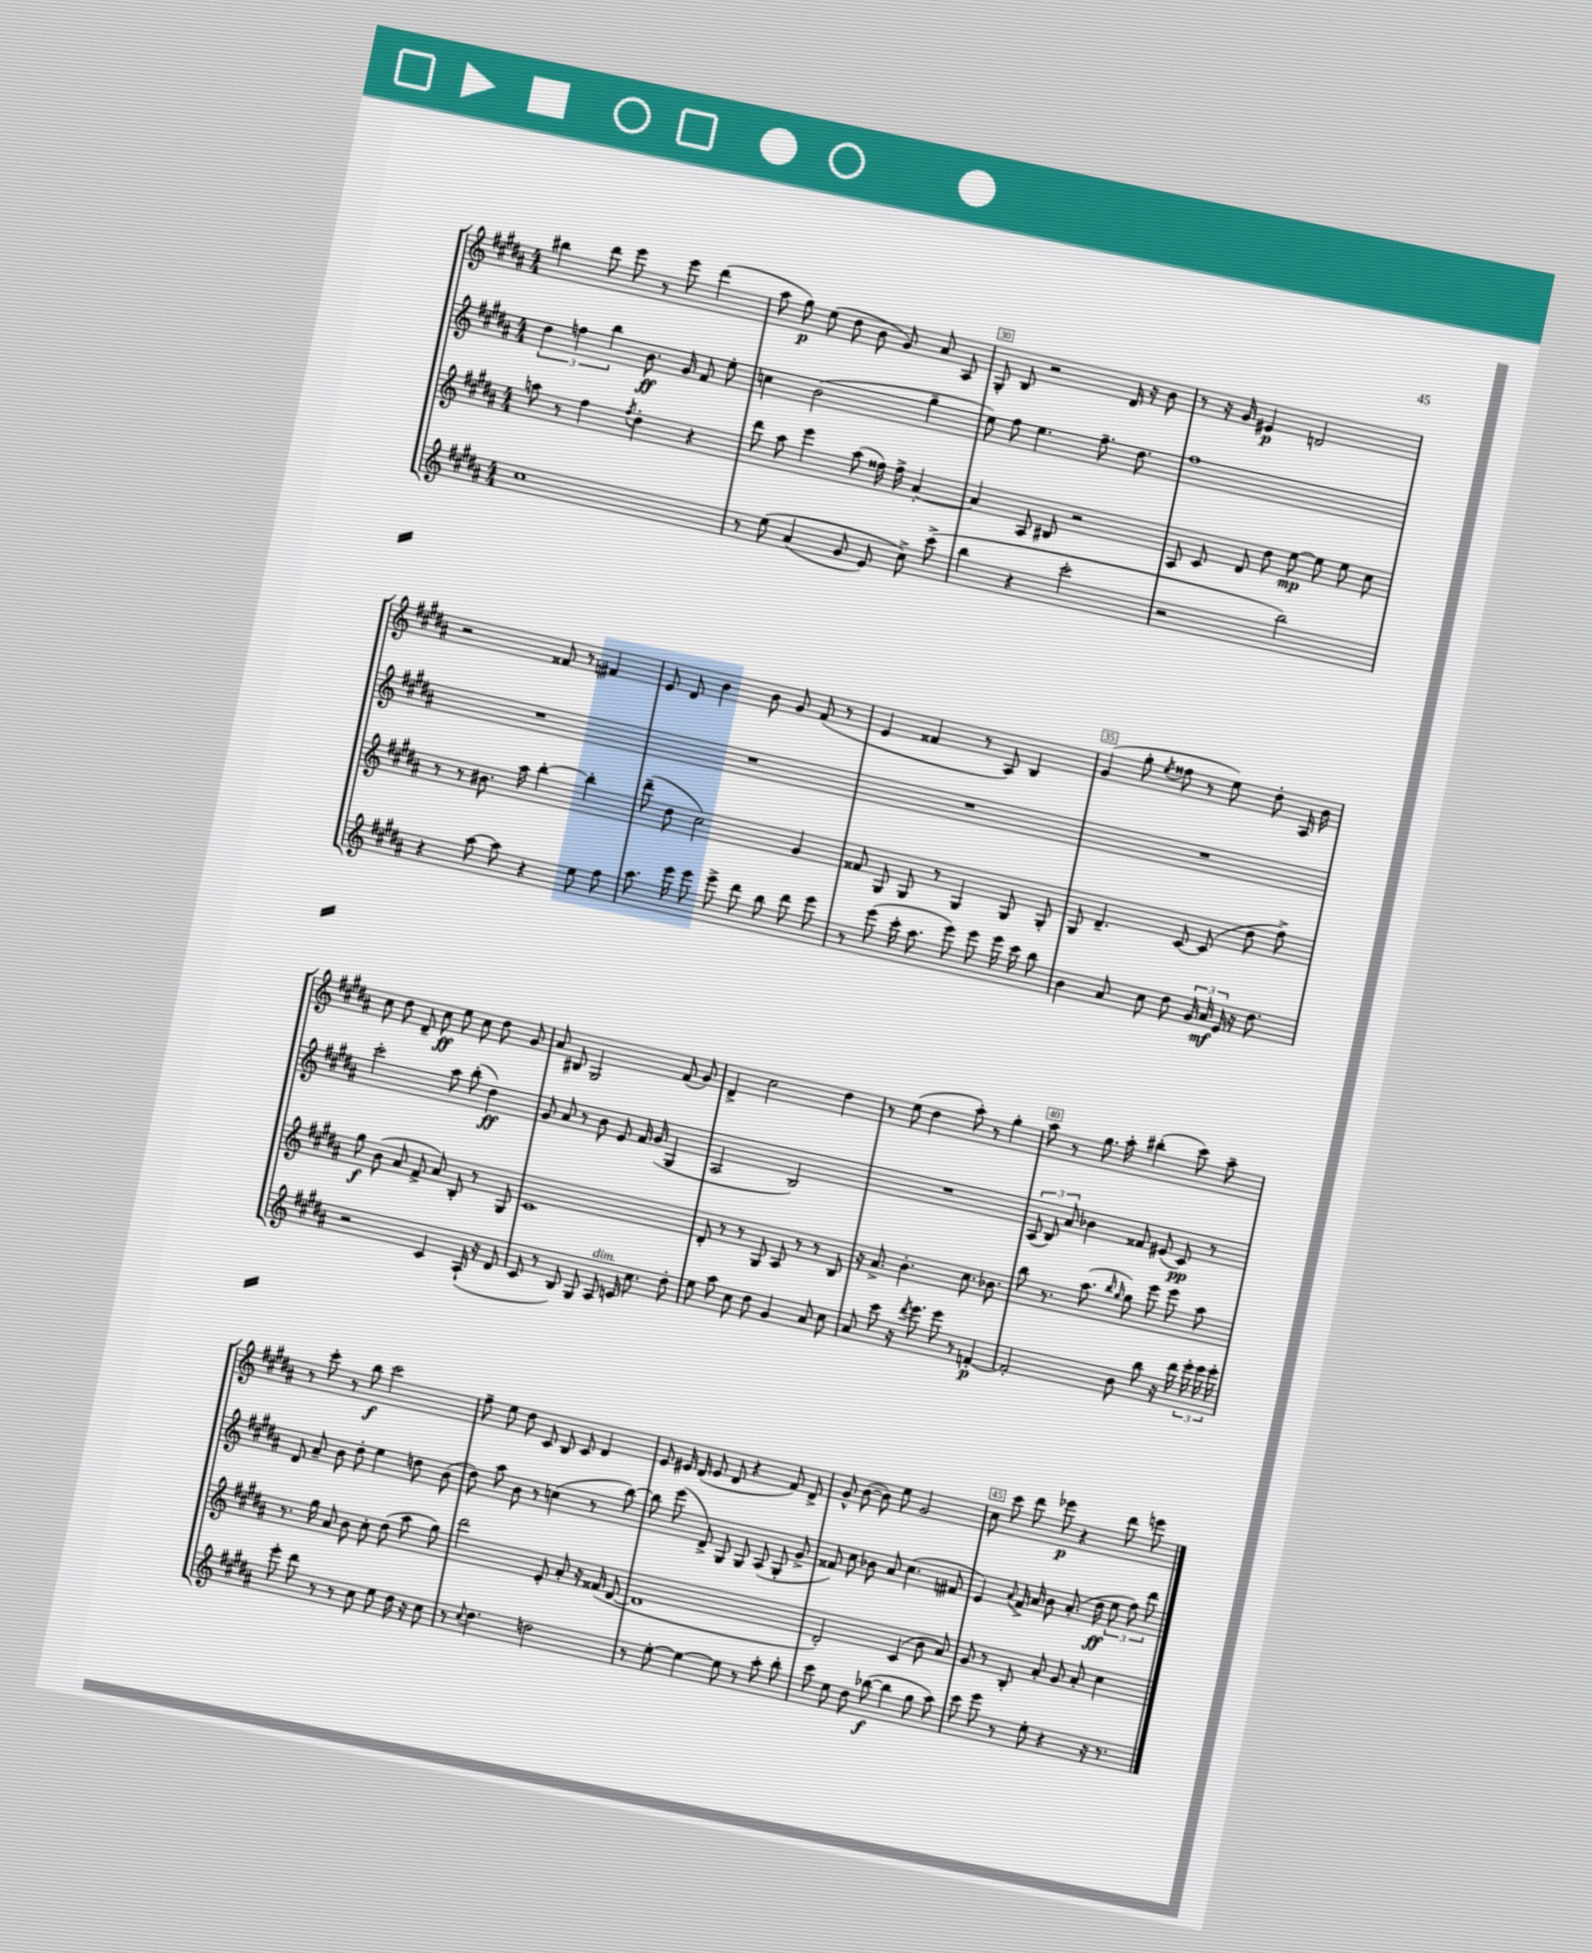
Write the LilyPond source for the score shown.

<<
\new StaffGroup <<
\new Staff = "s0" {
    \clef treble \key b \major \numericTimeSignature \time 4/4
    \autoBeamOff bis''4 dis'''8 e'''8 r8 e'''8 dis'''4( |
    ais''8 gis''8\p) e''8( dis''8 b'8 gis'8) ais'8 ais8 |
    gis8-. b8 r2 dis'16 r16 b'8 |
    r8 r16 gis'16 eis'4\p d'2 |
    r2 fisis'8 r8 fis'4 |
    e'8 dis'8 b'4 b'8 gis'8 fis'8( r8 |
    e'4 fisis'4 r8 ais8) b4 |
    gis'4( gis''8-. \acciaccatura { e''8 } fisis''8 r8 e''8) dis''8-. ais16 b'16 |
    cis''8 dis''8 dis'8-- cis''8\ff e''8 cis''8 dis''8 gis'8 |
    ais'8 bis8 gis2 fis'8( gis'8) |
    dis'4-> cis''2 dis''4 |
    r8 e''8( dis''4 ais''8-.) r8 gis''4-. |
    ais''8 r8 gis''8. ais''16-. bis''4-.( cis'''8) ais''8-- |
    r8 cis'''8-. r8 b''8\f cis'''2 |
    fis''8-- e''8 dis''8 cis'8 b8 cis'8 dis'4 |
    e'8 eis'16 dis'16( eis'8 dis'8 r4 fis'8) dis'8-> |
    gis'8-^ b'8~( b'8) e''8 gis'2 |
    cis''8 cis'''8 dis'''8 ees'''8\p r4 dis'''8 e'''8 \bar "|." |
}
\new Staff = "s1" {
    \clef treble \key b \major \numericTimeSignature \time 4/4
    \autoBeamOff \tuplet 3/2 { dis''4 f''4 b''4 } b'8.\ff gis'16 fis'8 e''8-. |
    c''4 b'2( gis''4-- |
    e''8) fis''8 e''4. fis''8.-- dis''8. |
    fis''1 |
    R1 |
    R1 |
    R1 |
    R1 |
    cis'''2-. ais''8 b''8-.( dis''4\ff) |
    gis'8 ais'8 r8 b'8 e'8 fis'16 gis'16( gis4 |
    ais2 b2) |
    R1 |
    \tuplet 3/2 { ais8( b8) ais'8 } bes'4 fisis'8 eis'8( cis'8\pp) r8 |
    dis'8 ais'8-- b'8 dis''8-. e''4 d''8 b'8( |
    dis''8) ais''8 b'8 r8 c''4( r8 b''8~) |
    b''8 e'''8( dis'8->) gis8 gis8 ais8( gis8-. gis'8-> |
    fisis'8) cis''8 bes'8 ais'8 cis''4.( fis'8 |
    e'4) \appoggiatura { ais'8 } fis'16-> ais'16 b'8 ais'8.-.( dis''16\ff \tuplet 3/2 { e''8 fis''8) dis'''8 } \bar "|." |
}
\new Staff = "s2" {
    \clef treble \key b \major \numericTimeSignature \time 4/4
    \autoBeamOff a''8 r8 fis''4 \acciaccatura { fis''8 } dis''4-. r4 |
    dis'''8 ais''8 e'''4 ais''8( fisis''16) fisis''16-> ais'4~-. |
    ais'4 ais8 bis8 r2 |
    ais8 cis'8 dis'8 dis''8 e''8~\mp e''8 e''8 cis''8 |
    r8 r8 bis'8. ais''16 b''4~-. b''4-. |
    dis'''8--( dis''8 cis''2) gis'4 |
    fisis'8 gis8 gis8 r8 gis4 gis8 gis8-. |
    gis8 dis'4.-- cis'8~ cis'8( dis''8 fis''8->) |
    gis''8\f b'8( ais'8 fis'8-> ais'8) b8-. r8 gis8 |
    cis'1 |
    dis'8-. r8 r8 gis8 ais8 r8 r8 b8 |
    r16 ais'8.-> b'4.-. cis''8. bes'8. |
    b''8 r8. ais''8.( \grace { b''16 gis''16 } gis''8) e'''8 e'''8 ais''8 |
    r8. gis''16 ais'8 b'8 cis''8-. dis''8( ais''8 gis''8) |
    dis'''2 e'8-. ais'8-. r16 fisis'16( dis'8~ |
    dis'1 |
    dis'2-.) cis'4( b'8 ais'8) |
    gis'8 r8 b8-. ais'8-. gis'8 ais'8-. cis''4 \bar "|." |
}
\new Staff = "s3" {
    \clef treble \key b \major \numericTimeSignature \time 4/4
    \autoBeamOff cis''1 |
    r8 e''8\( ais'4( gis'8 e'8) cis''8->\) cis'''8->( |
    b''4 r4 cis'''2-. |
    r2 b''2) |
    r4 ais''8~ ais''8 r4 e''8 fis''8 |
    ais''8. e'''16 e'''8 e'''8-> dis'''8 b''8 dis'''8 e'''8 |
    r8 e'''8( cis'''16-. ais''8. e'''8) e'''8 e'''16 cis'''16 b''8 |
    b'4 ais'8 cis''8 dis''8 \tuplet 3/2 { gis'16 ais'16\mf e'16 } r16 dis''8. |
    r2 cis'4 ais16-!( r16 dis'8 |
    cis'8 r8 b8) gis8 ais8^\markup { \italic "dim." } c'16 cis''8. dis''8-. |
    e''8 ais''8 cis''8 dis''8 gis'4 ais'8 cis''8 |
    ais'8 cis'''8 r16 \acciaccatura { dis'''8 } e'''8. e'''8 r8 f'4~-.\p |
    f'2-. b'8 b''8 r16 dis'''16 \tuplet 3/2 { e'''16-. e'''16 e'''16-. } |
    e'''8-. dis'''8 r8 r8 cis''8 e''8 dis''16 r16 cis''8 |
    r8 \appoggiatura { cis''8 } dis''4. d''2 |
    r8 e''8~-. e''4~ e''8 r8 ais''8-. b''8-. |
    cis'''8 e''8 dis''8 bes''8~\f( bes''4 gis''8 ais''8) |
    cis'''8 e'''8 r8 e''8-. r4 r16 r8. \bar "|." |
}
>>
>>
\layout { \context { \Score currentBarNumber = #28 \override BarNumber.break-visibility = ##(#f #t #t) barNumberVisibility = #(every-nth-bar-number-visible 5) \override BarNumber.stencil = #(make-stencil-boxer 0.1 0.3 ly:text-interface::print) } }
